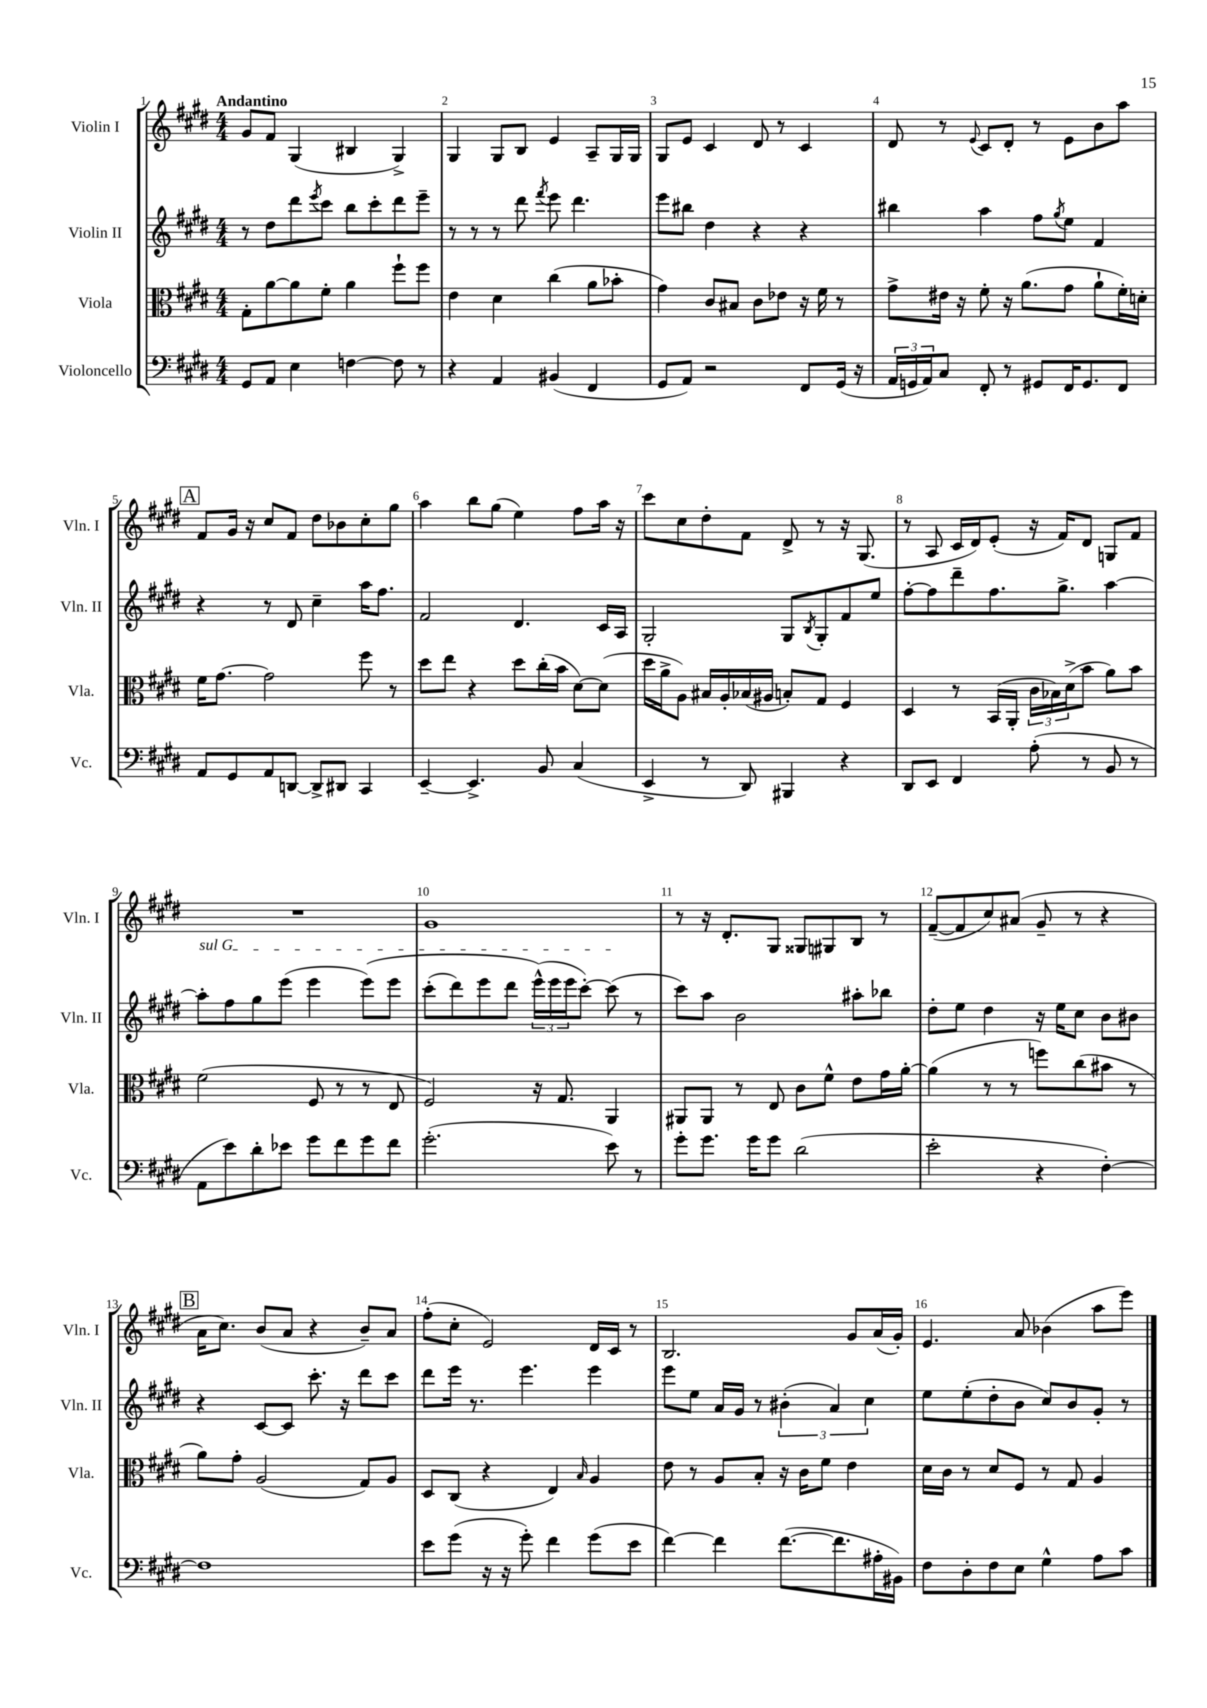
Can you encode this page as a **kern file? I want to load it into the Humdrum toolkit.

**kern	**kern	**kern	**kern
*staff4	*staff3	*staff2	*staff1
*clefF4	*clefC3	*clefG2	*clefG2
*k[f#c#g#d#]	*k[f#c#g#d#]	*k[f#c#g#d#]	*k[f#c#g#d#]
*M4/4	*M4/4	*M4/4	*M4/4
8GG#	8G#'	8r	8g#
8AA	[8a	8dd#	8f#
4E	8a]	8ddd#	(4G#
.	.	8qeee	.
.	8f#'	8ccc#	.
[4F	4a	8bb	4B#
.	.	8ccc#'	.
8F]	8ff#`	8ddd#	4G#^)
8r	8ff#	8eee~	.
=	=	=	=
4r	4e	8r	4G#
.	.	8r	.
4AA	4d#	8r	8G#
.	.	8ddd#	8B
.	.	8qfff#	.
(4BB#	(4cc#	8eee	4e
.	.	4.ddd#	.
4FF#	8a	.	8A~
.	8b-'	.	16G#
.	.	.	16G#
=	=	=	=
8GG#	4g#)	8eee	8G#
8AA)	.	8bb#	8e
2r	8c#	4dd#	4c#
.	8B#	.	.
.	8c#	4r	8d#
.	8e-	.	8r
8FF#	16r	4r	4c#
.	16f#	.	.
(16GG#	8r	.	.
16r	.	.	.
=	=	=	=
24AA	8g#^	4bb#	8d#
24GG	.	.	.
24AA)	.	.	.
8C#	16e#	.	8r
.	16r	.	.
.	.	.	8qqe
8FF#'	8f#'	4aa	8c#
8r	16r	.	8d#'
.	(8.a	.	.
8GG#	.	8ff#	8r
.	.	8qgg#	.
16FF#	8g#	8ee	8e
8.GG#	.	.	.
.	8a`	4f#	8b
8FF#	16f#')	.	8aa
.	16d'	.	.
=	=	=	=
8AA	16f#	4r	8f#
.	[8.g#	.	.
8GG#	.	.	16g#
.	.	.	16r
8AA	2g#]	8r	8cc#
[8DD	.	8d#	8f#
8DD^]	.	4cc#~	8dd#
8DD#	.	.	8b-
4CC#	8ff#	16aa	8cc#'
.	.	8.ff#	.
.	8r	.	8gg#
=	=	=	=
[4EE~	8dd#	2f#	4aa
.	8ee	.	.
4.EE^]	4r	.	8bb
.	.	.	(8gg#
.	8dd#	4.d#	4ee)
8BB	(16cc#'	.	.
.	16b	.	.
(4C#	[8d#)	.	8ff#
.	(8d#]	16c#	16aa
.	.	16A	16r
=	=	=	=
4EE^	16dd#	2G#'	8ccc#
.	16a^	.	.
.	8A)	.	8cc#
8r	16B#	.	8dd#'
.	16A'	.	.
8DD#)	(16B-	.	8f#
.	16A#	.	.
4BBB#	8B')	8G#	8d#^
.	.	8qB	.
.	8G#	8G#'	8r
4r	4F#	8f#	16r
.	.	.	(8.G#
.	.	8ee	.
=	=	=	=
8DD#	4D#	[8ff#'	8r
8EE	.	8ff#]	8A
4FF#	8r	8ddd#~	16c#
.	.	.	16d#)
.	(16BB	8.ff#	(8e'
.	16AA'	.	.
(8A'	24c#	.	16r
.	24B-)	.	.
.	.	8.gg#^	16f#)
.	(24d#^	.	.
8r	8b	.	8d#
8BB	8a)	[4aa	8G
8r	8b	.	8f#
=	=	=	=
8AA	(2f#	8aa']	1r
8e)	.	8ff#	.
8d#'	.	8gg#	.
8e-	.	(8eee	.
8g#	8F#	4eee	.
8f#	8r	.	.
8g#	8r	&(8eee)	.
8f#	8E	8eee	.
=	=	=	=
(2.g#'	2F#)	(8ccc#'	1g#
.	.	8ddd#)	.
.	.	8eee	.
.	.	8ddd#	.
.	16r	(24eee^^&)	.
.	.	24eee	.
.	8.G#	.	.
.	.	24eee	.
.	.	[8ccc#')	.
8e)	4AA	(8ccc#]	.
8r	.	8r	.
=	=	=	=
8g#'	8AA#	8ccc#)	8r
8.g#	8AA#	8aa	16r
.	.	.	8.d#'
.	8r	2b	.
16g#	.	.	.
8g#	8E	.	8G#
(2d#	8c#	.	8G##
.	8f#^^	.	8G#
.	8e	8aa#'	8B
.	16g#	8bb-	8r
.	[16a'	.	.
=	=	=	=
2e'	(4a]	8dd#'	([8f#~
.	.	8ee	8f#]
.	8r	4dd#	8cc#)
.	8r	.	(8a#
4r	8ff)	16r	8g#~
.	.	16ee	.
.	(8cc#	8cc#	8r
[4F#')	8b#	8b	4r
.	8r	8b#	.
=	=	=	=
1F#]	8a)	4r	16a
.	.	.	8.cc#)
.	8g#'	.	.
.	(2A	[8c#	(8b
.	.	8c#]	8a
.	.	8.ccc#'	4r
.	.	16r	.
.	8G#)	8ddd#	8b~)
.	8A	8ccc#	8a
=	=	=	=
8e	8D#	8ddd#	(8ff#'
(8g#	(8C#	16eee	8cc#'
.	.	8.r	.
16r	4r	.	2e)
16r	.	.	.
8g#')	.	4.eee	.
4f#	4E)	.	.
.	16qqB	.	.
(8g#	4A	4eee	16d#
.	.	.	16c#
8e	.	.	8r
=	=	=	=
[4f#)	8e	8eee	2.B
.	8r	8ee	.
4f#]	8A	16a	.
.	.	16g#	.
.	8B'	8r	.
([8.f#	16r	(6b#'	.
.	16c#	.	.
.	8f#	.	.
.	.	6a)	.
8.f#]	.	.	.
.	4e	.	8g#
.	.	6cc#	.
16A#'	.	.	(16a
16BB#)	.	.	16g#')
=	=	=	=
8F#	16d#	8ee	4.e
.	16c#	.	.
8D#'	8r	(8ee'	.
8F#	8d#	8dd#'	.
8E	8F#	8b	8a
4G#^^	8r	8cc#)	(4b-
.	8G#	8b	.
8A	4A	8g#'	8aa
8c#	.	8r	8eee)
==	==	==	==
*-	*-	*-	*-
